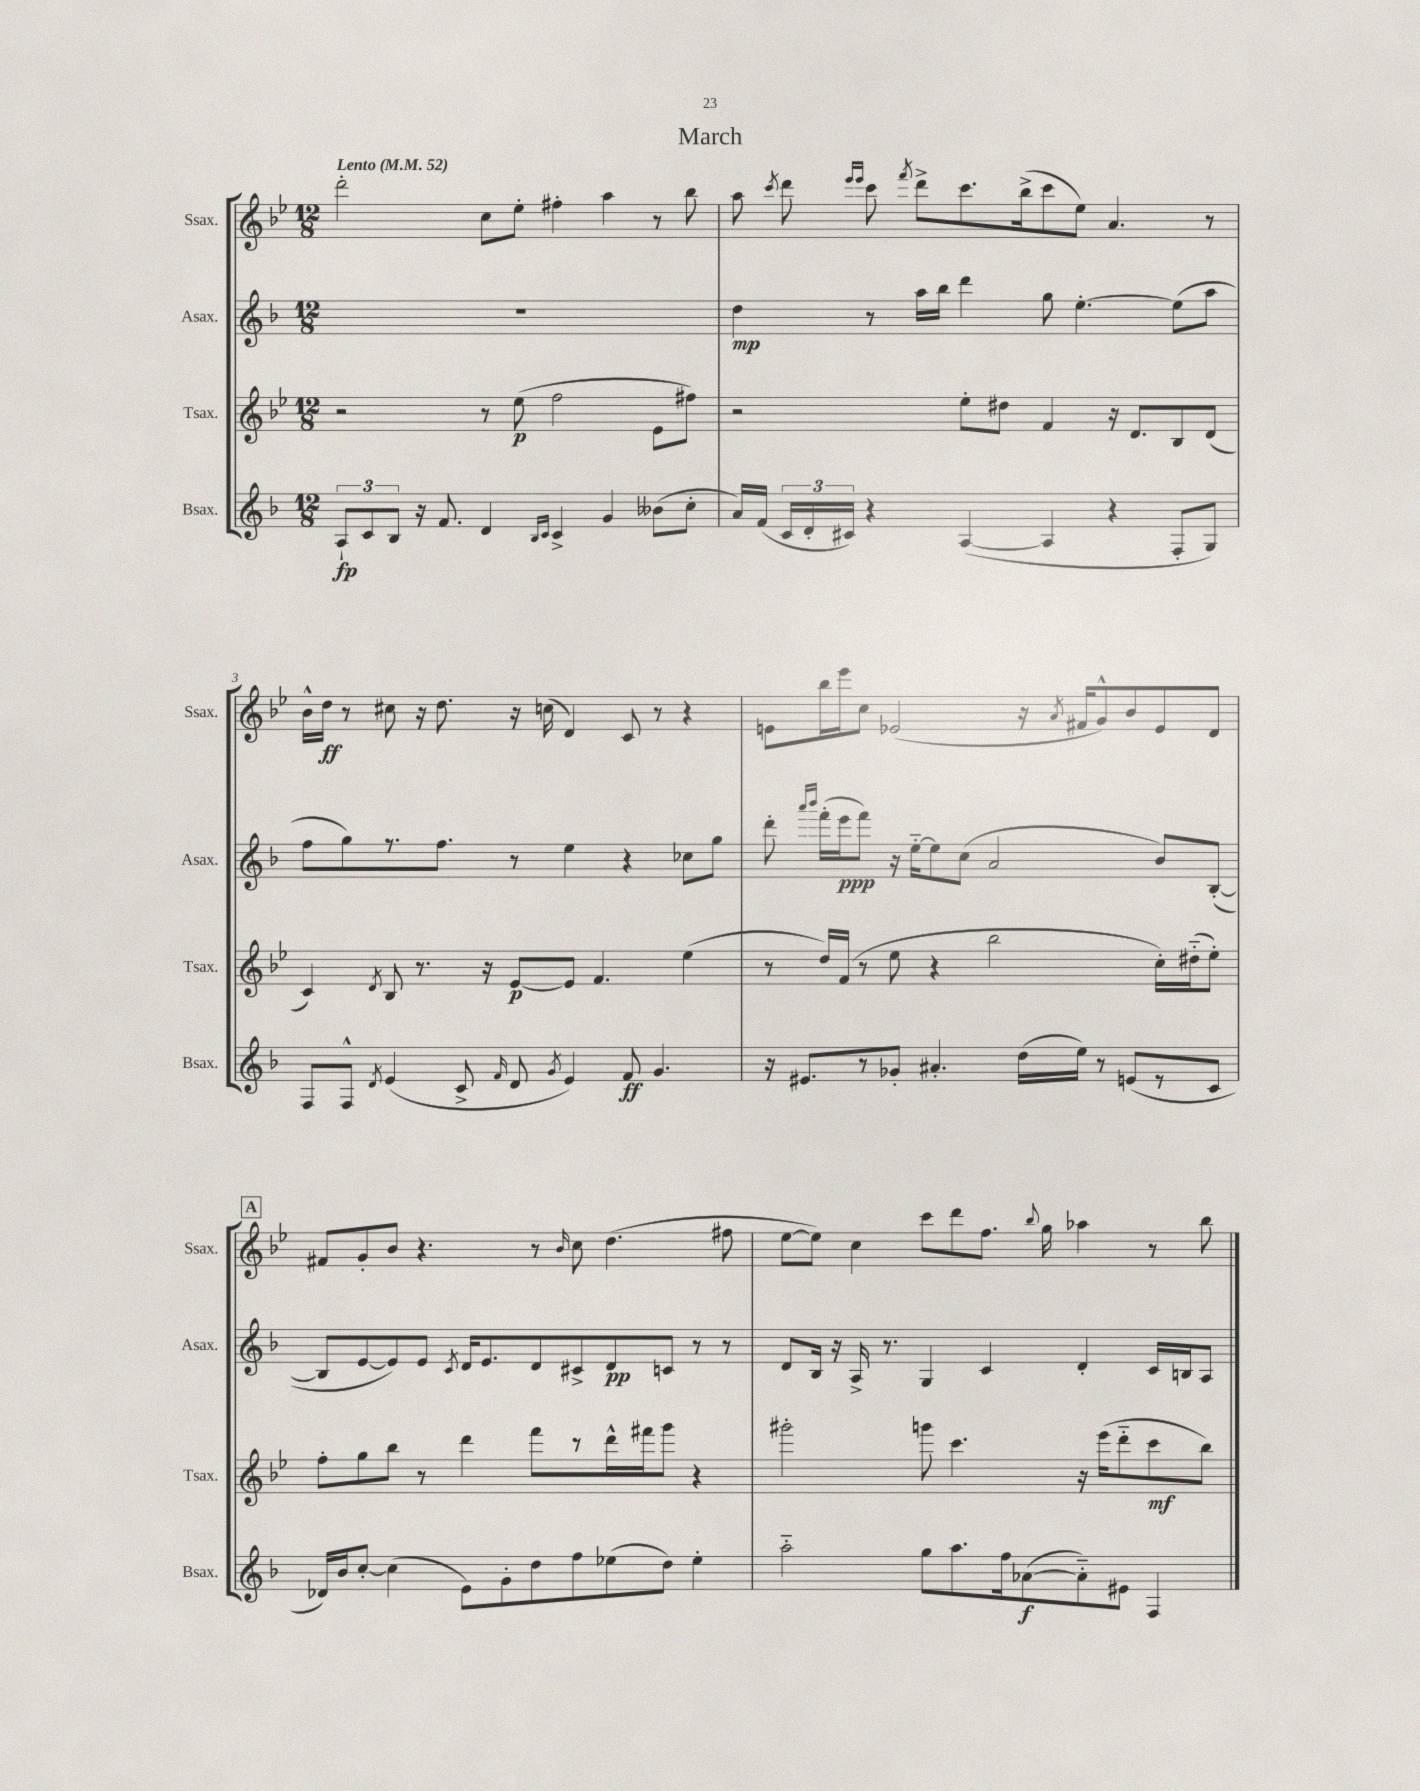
\header { title = "March" }
<<
\new StaffGroup <<
\new Staff = "s0" \with { instrumentName = "Ssax." shortInstrumentName = "Ssax." } {
    \clef treble \key bes \major \numericTimeSignature \time 12/8 \tempo "Lento" 4 = 52
    \autoBeamOff d'''2-. c''8[ ees''8]-. fis''4-. a''4 r8 bes''8 |
    a''8 \acciaccatura { c'''8 } d'''8 \grace { ees'''16[ ees'''16] } c'''8 \acciaccatura { f'''8 } d'''8[-> c'''8. bes''16->( c'''8 ees''8]) a'4. r8 |
    bes'16[-^ d''16]\ff r8 cis''8 r16 d''8. r16 c''16( d'4) c'8 r8 r4 |
    e'8[ bes''16 ees'''16 c''8] ees'2( r16 \acciaccatura { a'8 } fis'16[ g'8-^) bes'8 ees'8 d'8] |
    \mark \markup { \box "A" } fis'8[ g'8-. bes'8] r4. r8 \grace { bes'16 } c''8 d''4.( fis''8 |
    ees''8[~ ees''8]) c''4 c'''8[ d'''8 f''8.] \appoggiatura { bes''8 } g''16 aes''4 r8 bes''8 \bar "|." |
}
\new Staff = "s1" \with { instrumentName = "Asax." shortInstrumentName = "Asax." } {
    \clef treble \key f \major \numericTimeSignature \time 12/8
    \autoBeamOff R1. |
    d''4\mp r8 a''16[ bes''16] d'''4 g''8 e''4.~-. e''8[( a''8] |
    f''8[ g''8) r8. f''8.] r8 e''4 r4 ces''8[ g''8] |
    d'''8-. \grace { a'''16[ bes'''16] } f'''16[-.( e'''16\ppp f'''8]) r16 e''16[~-_ e''8 c''8]( a'2 bes'8[) bes8]~-.( |
    \mark \markup { \box "A" } bes8[ e'8~ e'8) e'8] \acciaccatura { c'8 } d'16[ e'8. d'8 cis'8-> d'8\pp c'8] r8 r8 |
    d'8[ bes16] r16 a16-> r8. g4 c'4 d'4-. c'16[ b16 a8] \bar "|." |
}
\new Staff = "s2" \with { instrumentName = "Tsax." shortInstrumentName = "Tsax." } {
    \clef treble \key bes \major \numericTimeSignature \time 12/8
    \autoBeamOff r2 r8 ees''8\p( f''2 ees'8[ fis''8]) |
    r2 ees''8[-. dis''8] f'4 r16 d'8.[ bes8 d'8]( |
    c'4) \acciaccatura { d'8 } bes8 r8. r16 ees'8[~\p ees'8] f'4. ees''4( |
    r8 d''16[) f'16]( r8 ees''8 r4 bes''2 c''16[-.) dis''16-_( ees''8]-.) |
    \mark \markup { \box "A" } f''8[-. g''8 bes''8] r8 d'''4 f'''8[ r8 d'''16-^ fis'''16 g'''8] r4 |
    gis'''2-. g'''8 c'''4. r16 ees'''16[( d'''8-_ c'''8\mf bes''8]) \bar "|." |
}
\new Staff = "s3" \with { instrumentName = "Bsax." shortInstrumentName = "Bsax." } {
    \clef treble \key f \major \numericTimeSignature \time 12/8
    \autoBeamOff \tuplet 3/2 { a8[-!\fp c'8 bes8] } r16 f'8. d'4 \grace { bes16[ c'16] } c'4-> g'4 beses'8[( c''8]-. |
    a'16[) f'16]( \tuplet 3/2 { c'16[ d'16-. cis'16]) } r4 a4~( a4 r4 f8[-. g8]) |
    f8[ f8]-^ \acciaccatura { d'8 } e'4( c'8-> \grace { f'16 } d'8 \acciaccatura { g'8 } e'4) f'8\ff g'4. |
    r16 eis'8.[ r8 ges'8]-. ais'4.-. d''16[( e''16]) r8 e'8[( r8 c'8] |
    \mark \markup { \box "A" } des'16[) bes'16 c''8]~-. c''4( e'8[) g'8-. d''8 f''8 ees''8( d''8]) ees''4-. |
    a''2-_ g''8[ a''8. f''16 aes'8~\f( aes'8-_) eis'8] f4 \bar "|." |
}
>>
>>
